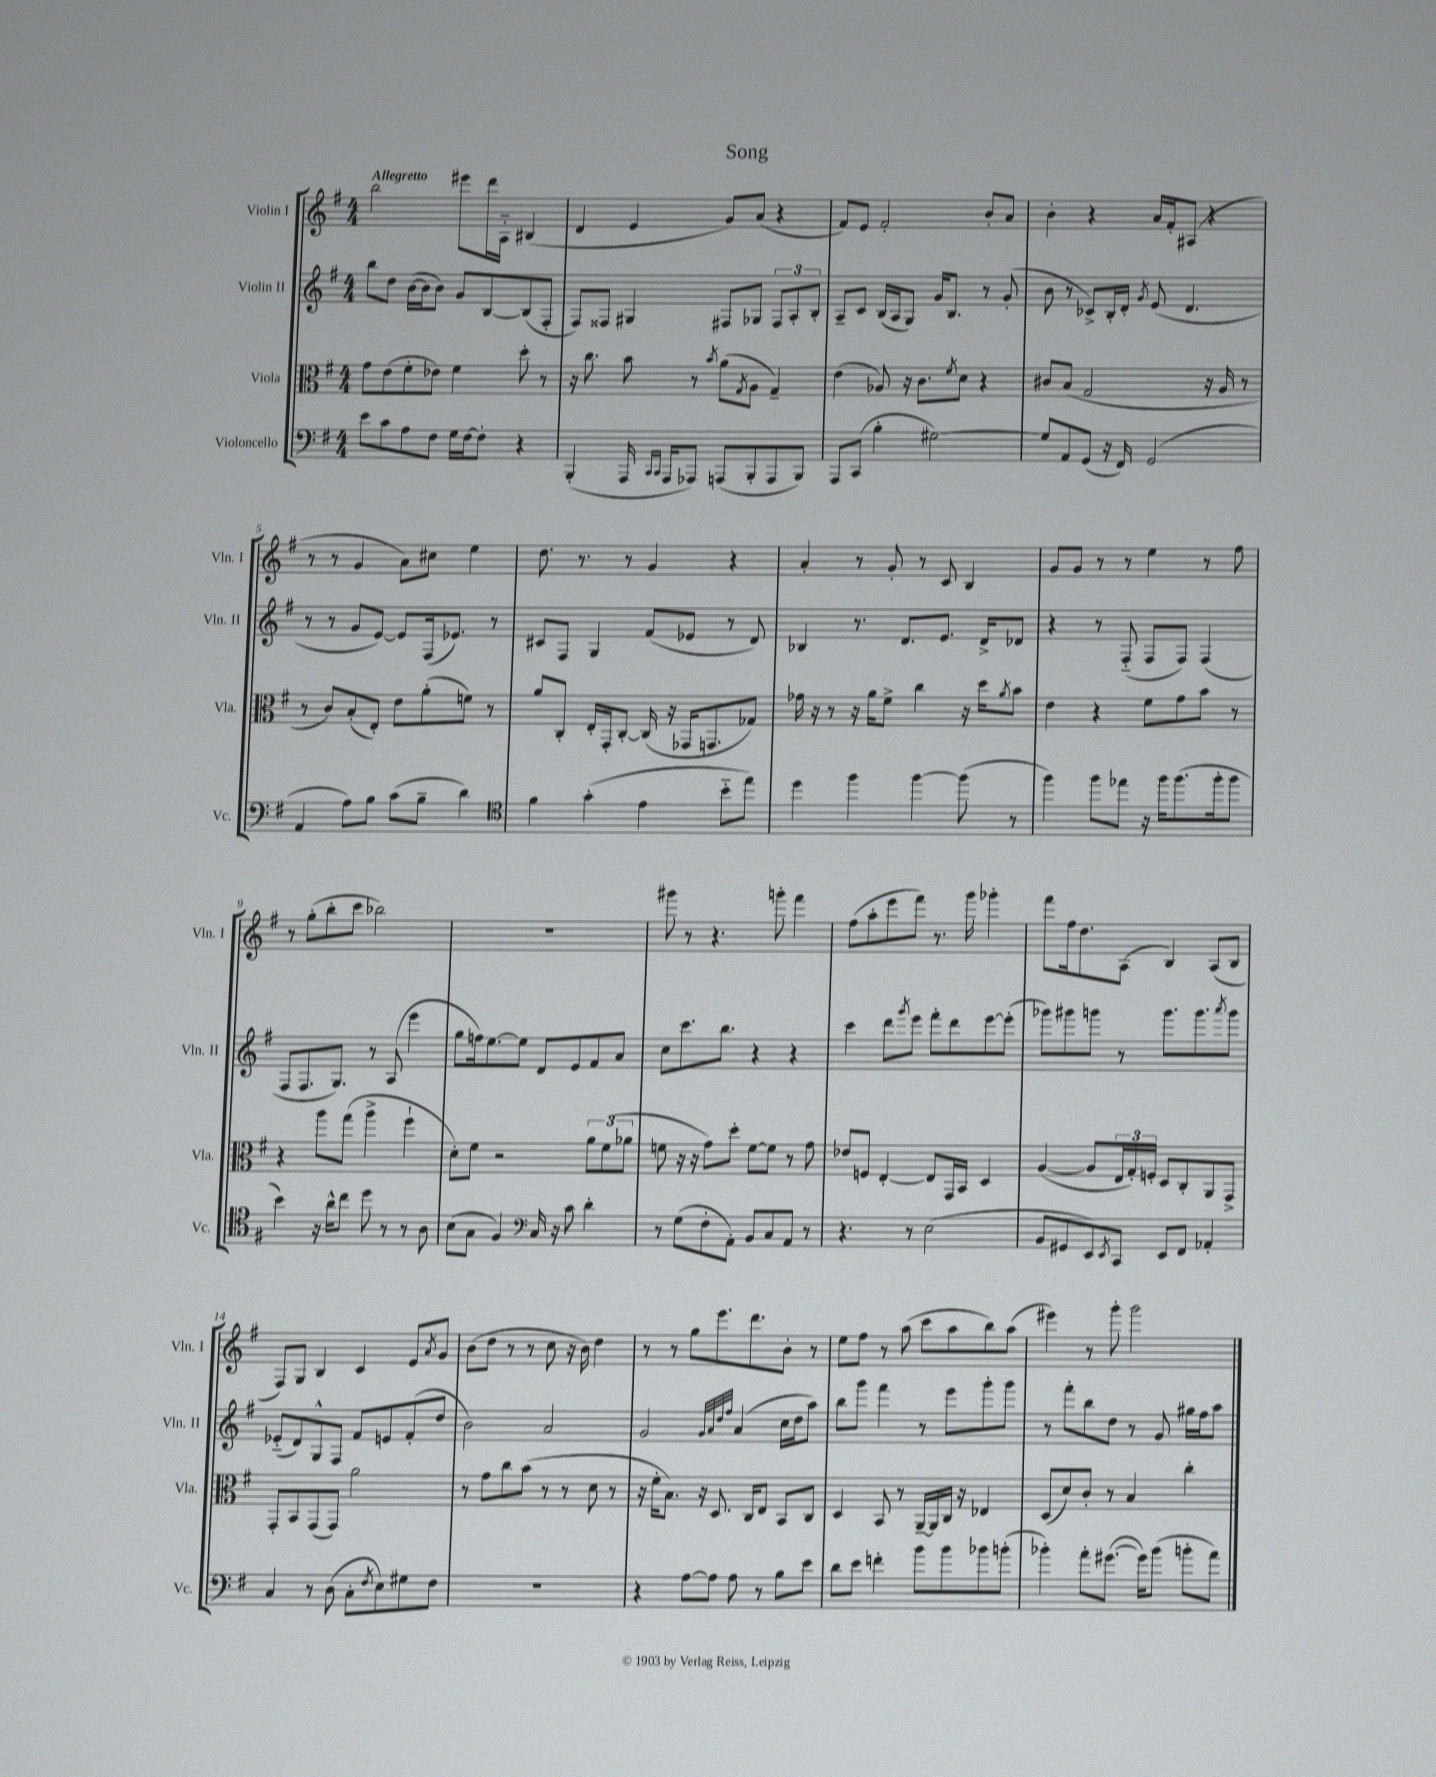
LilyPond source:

\header { title = "Song" }
<<
\new StaffGroup <<
\new Staff = "s0" \with { instrumentName = "Violin I" shortInstrumentName = "Vln. I" } {
    \clef treble \key g \major \numericTimeSignature \time 4/4 \tempo "Allegretto"
    b''2 eis'''8 d'''16 a16-_ bis4( |
    d'4 e'4 g'8) a'8( r4 |
    fis'8) e'8 fis'2-. b'8-. a'8 |
    b'4-. r4 a'16 fis'16-. ais8( r4 |
    r8 r8 g'4 a'8) cis''8 e''4 |
    d''8. r8. r8 g'4 r4 |
    a'4-. r8 g'8-. r8 c'8 b4 |
    g'8 g'8 r8 r8 e''4 r8 fis''8 |
    r8 g''8-.( b''8-. c'''8 bes''2) |
    R1 |
    gis'''8 r8 r4. g'''8-. fis'''4 |
    fis''8( a''8-. e'''8 fis'''8) r8. g'''16 ges'''4-. |
    fis'''8 fis''16 d''8. a8( b4) a8( b8 |
    fis8) g8 b4 c'4 e'8 \acciaccatura { a'8 } g'8 |
    b'8( d''8 r8 r8 c''8 r16 b'16) d''4 |
    r8 r8 g''8 e'''8. d'''8. b'8-. r8 |
    e''8 fis''8 r8 a''8( c'''8 a''8 b''8) a''8( |
    eis'''4) r8 g'''8-. g'''2 \bar "|." |
}
\new Staff = "s1" \with { instrumentName = "Violin II" shortInstrumentName = "Vln. II" } {
    \clef treble \key g \major \numericTimeSignature \time 4/4
    b''8 d''8 b'16~( b'16 b'8) g'8 b8~ b8( fis8-. |
    fis8) fisis8 gis4 fis8 ges8 \tuplet 3/2 { fis8 a8-. b8-. } |
    a8-- c'8 b16( a16 g8) g'16 b8. r8 g'8-.( |
    b'8 r8 ces'8->) b16-. d'16-. \acciaccatura { g'8 } e'8( d'4. |
    r8 r8 g'8 e'8~) e'8 fis16( ees'8.) r8 |
    cis'8 fis8 g4 fis'8( ees'8 r8 d'8) |
    bes4 r8. d'8. e'8. d'16-> des'8 |
    r4 r8 fis8-_( fis8 fis8) fis4( |
    fis8 fis8. g8.) r8 a8( e'''4 |
    g''8 f''16) e''8.~ e''8 d'8 e'8 fis'8 a'8 |
    c''8 c'''8. b''8. r4 r4 |
    c'''4 d'''8 \acciaccatura { g'''8 } e'''8 fis'''8-. d'''8 e'''8~ e'''8-.( |
    ges'''8) gis'''8 g'''8 r8 g'''8. g'''8. \acciaccatura { a'''8 } g'''8 |
    ees'8-_( d'8) g8-^ fis8 fis'8 e'8 fis'8-.( d''8 |
    b'2) a'2 |
    g'2 \grace { g'32 a'32 d''32 fis''32 } a'4( c''16 d''16 a''8) |
    b''8 g'''8 fis'''4 r8 e'''8 g'''8-. g'''8 |
    r8 fis'''8-. b''8 d''8 r8 g'8 gis''16 fis''16 a''8 \bar "|." |
}
\new Staff = "s2" \with { instrumentName = "Viola" shortInstrumentName = "Vla." } {
    \clef alto \key g \major \numericTimeSignature \time 4/4
    g'8 e'8( fis'8-. ees'8) fis'4 d''8-. r8 |
    r16 c''8. b'8 r8 \acciaccatura { b'8 } a'8( \acciaccatura { g8 } a8 g4--) |
    e'4( aes8) r16 c'8. \acciaccatura { fis'8 } d'8 r4 |
    cis'8 b8( g2 r16 a16 r8 |
    r8 c'8) b8-.( e8-.) e'8 a'8-.( f'8) r8 |
    a'8 c8-. e16-. g,16-. c8~-. c16( r16 ges,16 g,8. ges8) |
    ges'16 r16 r8 r16 a'16 fis'8-> c''4 r16 d''16 \acciaccatura { a'8 } b'8 |
    e'4 r4 fis'8 g'8 b'8 r8 |
    r4 a''8 g''8( a''4-> fis''4-! |
    d'8-.) fis'8 r2 \tuplet 3/2 { a'8 fis'8( aes'8 } |
    f'8 r16 r16 g'8) d''8-. f'8~ f'8 r8 g'8 |
    ees'8 f8 e4~-. e8 g,16 b,16 d4 |
    a4~( a8 \tuplet 3/2 { e16 g16-.) f16-. } d8 c8-. a,8 g,8-> |
    g,8-. b,8 g,8( g,8) a'2 |
    r8 g'8 c''8 b'8( r8 r8 d'8 r8 |
    r16 fis'16-. b8.) r16 d8. c16 e8 b,8 c8 |
    d4 b,8 r8 a,16~-- a,16 c16 r16 ees4 |
    d8( d'8) c'8-. r8 b4 c''4-. \bar "|." |
}
\new Staff = "s3" \with { instrumentName = "Violoncello" shortInstrumentName = "Vc." } {
    \clef bass \key g \major \numericTimeSignature \time 4/4
    e'8 c'8 a8 fis8 g16 fis16~ fis8-. r4 |
    b,,4-.( a,,16 \grace { c,16 c,16 } a,,16 aes,,8) a,,8( b,,8-. a,,8 b,,8) |
    a,,8 c,8( b4-. gis2~) |
    gis8 a,8 g,8( r16 fis,16) g,2( |
    a,4 a8) b8 c'8( b8-- d'4) |
    \clef tenor fis'4 g'4-.( e'4 b'8-_ e''8) |
    d''4 fis''4 fis''4~ fis''8( r8 |
    fis''4) fis''8 ees''8 r16 fis''16 fis''8.( fis''16-. fis''8 |
    b'4) r16 a'16-^ c''8 d''8 r8 r8 a8 |
    b8( g8 fis4) \clef bass c16 r16 c'8 d'4-. |
    r8 g8( fis8-. a,8-.) b,8 c8 a,8 r8 |
    r4. r8 e2( |
    b,8 gis,8 e,8) \acciaccatura { e,8 } c,8 e,8 fis,8 aes,4-. |
    c4 r8 d8( c8-. \acciaccatura { fis8 } e8) gis8 fis8 |
    R1 |
    r4 a8~ a8 a8 r8 b8 e'8 |
    d'8 e'8 f'4-. b'8 b'8 bes'8 b'8-.( |
    bes'4-.) a'8-. gis'8.~( gis'16) bes'8( b'8-. a'8) \bar "|." |
}
>>
>>
